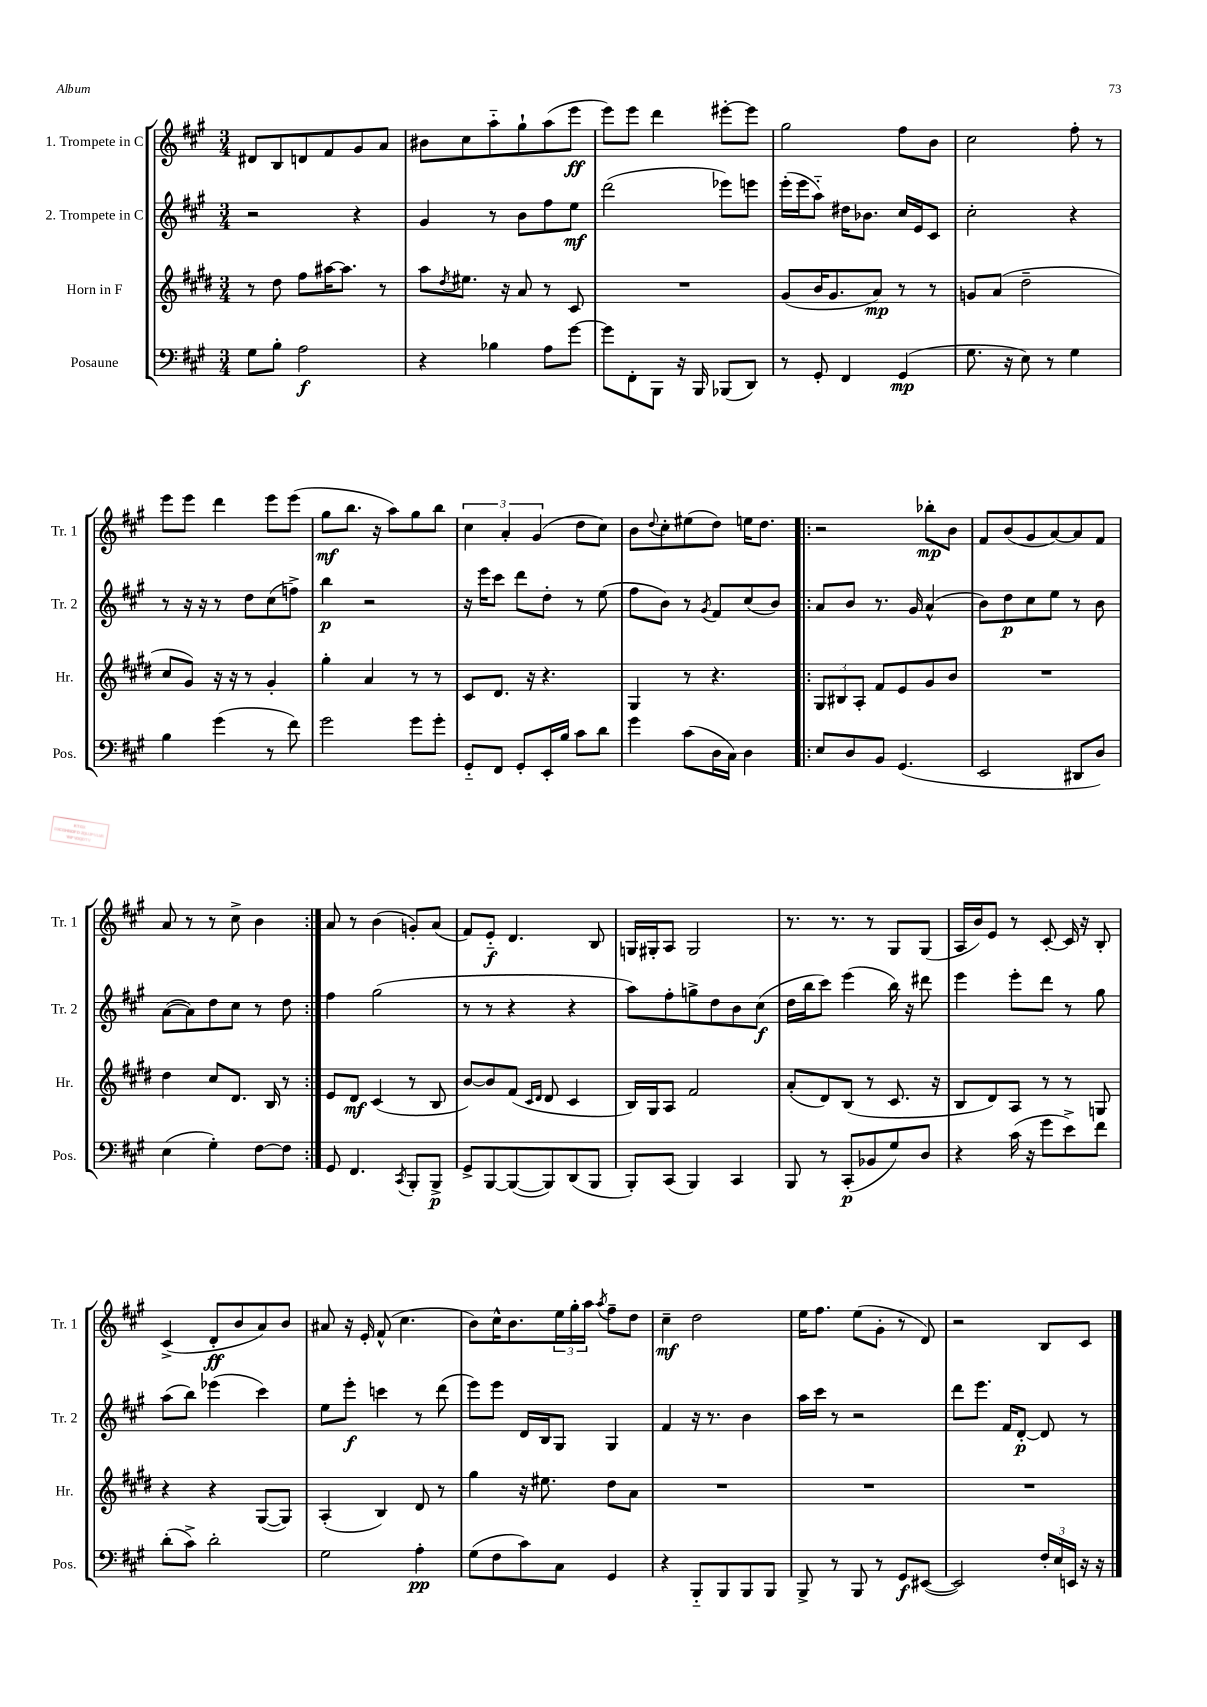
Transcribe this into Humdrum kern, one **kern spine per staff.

**kern	**dynam	**kern	**dynam	**kern	**dynam	**kern	**dynam
*part4	*part4	*part3	*part3	*part2	*part2	*part1	*part1
*staff4	*staff4	*staff3	*staff3	*staff2	*staff2	*staff1	*staff1
*I"Posaune	*	*I"Horn in F	*	*I"2. Trompete in C	*	*I"1. Trompete in C	*
*I'Pos.	*	*I'Hr.	*	*I'Tr. 2	*	*I'Tr. 1	*
*clefF4	*	*clefG2	*	*clefG2	*	*clefG2	*
*k[f#c#g#]	*	*k[f#c#g#d#]	*	*k[f#c#g#]	*	*k[f#c#g#]	*
*M3/4	*	*M3/4	*	*M3/4	*	*M3/4	*
=19	=19	=19	=19	=19	=19	=19	=19
8G#\L	.	8r	.	2r	.	8d#X/L	.
8B'\J	.	8dd#\	.	.	.	8B/	.
2A\	f	8ff#\L	.	.	.	8dn/	.
.	.	[16aa#X\K	.	.	.	8f#/	.
.	.	8.aa#\J]	.	.	.	.	.
.	.	.	.	4r	.	8g#/	.
.	.	8r	.	.	.	8a/J	.
=20	=20	=20	=20	=20	=20	=20	=20
4r	.	8aa\L	.	4g#/	.	8b#X\L	.
.	.	8qdd#/	.	.	.	.	.
.	.	8.ee#X\J	.	.	.	8cc#\	.
4B-X\	.	.	.	8r	.	8aa\	.
.	.	16r	.	.	.	.	.
.	.	8a/	.	8b\L	.	8gg#`\	.
8A\L	.	8r	.	8ff#\	.	(8aa\	.
[8g#\J	.	8c#/	.	8ee\J	mf	8eee\J	ff
=21	=21	=21	=21	=21	=21	=21	=21
8g#\L]	.	2.r	.	(2ddd\	.	8eee\L)	.
8FF#'\	.	.	.	.	.	8eee\J	.
8BBB\J	.	.	.	.	.	4ddd\	.
16r	.	.	.	.	.	.	.
16BBB/	.	.	.	.	.	.	.
(8BBB-X/L	.	.	.	8eee-X\L)	.	[8eee#X'\L	.
8DD/J)	.	.	.	8eeen\J	.	8eee#\J]	.
=22	=22	=22	=22	=22	=22	=22	=22
8r	.	(8g#/L	.	(16eee'\LL	.	2gg#\	.
.	.	.	.	16eee\J	.	.	.
8GG#'/	.	16b/K	.	8aa\J)	.	.	.
.	.	8.g#/	.	.	.	.	.
4FF#/	.	.	.	16dd#X\KL	.	.	.
.	.	.	.	8.b-X\J	.	.	.
.	.	8a/J)	mp	.	.	.	.
(4GG#/	mp	8r	.	16cc#/LL	.	8ff#\L	.
.	.	.	.	16e/J	.	.	.
.	.	8r	.	8c#/J	.	8b\J	.
=23	=23	=23	=23	=23	=23	=23	=23
8.G#\	.	8gn/L	.	2cc#'\	.	2cc#\	.
.	.	(8a/J	.	.	.	.	.
16r	.	.	.	.	.	.	.
8E\)	.	2dd#~\	.	.	.	.	.
8r	.	.	.	.	.	.	.
4G#\	.	.	.	4r	.	8ff#'\	.
.	.	.	.	.	.	8r	.
!!LO:LB:g=z
=24	=24	=24	=24	=24	=24	=24	=24
4B\	.	8cc#/L	.	8r	.	8eee\L	.
.	.	8g#/J)	.	16r	.	8eee\J	.
.	.	.	.	16r	.	.	.
(4g#\	.	16r	.	8r	.	4ddd\	.
.	.	16r	.	.	.	.	.
.	.	8r	.	8dd\L	.	.	.
8r	.	4g#'/	.	(8cc#\	.	8eee\L	.
8f#\)	.	.	.	8ffn^\J)	.	(8eee\J	.
=25	=25	=25	=25	=25	=25	=25	=25
2g#\	.	4gg#'\	.	4bb\	p	8gg#\L	mf
.	.	.	.	.	.	8.bb\J	.
.	.	4a/	.	2r	.	.	.
.	.	.	.	.	.	16r	.
.	.	.	.	.	.	8aa\L)	.
8g#\L	.	8r	.	.	.	8gg#\	.
8g#'\J	.	8r	.	.	.	8bb\J	.
=26	=26	=26	=26	=26	=26	=26	=26
8GG#/L	.	8c#/L	.	16r	.	6cc#\	.
.	.	.	.	16eee\KL	.	.	.
8FF#/J	.	8.d#/J	.	8ccc#\J	.	.	.
.	.	.	.	.	.	6a'/	.
8GG#'/L	.	.	.	8ddd\L	.	.	.
.	.	16r	.	.	.	.	.
.	.	.	.	.	.	(6g#/	.
16EE'/L	.	4.r	.	8dd'\J	.	.	.
16B/JJ	.	.	.	.	.	.	.
8c#\L	.	.	.	8r	.	8dd\L	.
8d\J	.	.	.	(8ee\	.	8cc#\J)	.
=27	=27	=27	=27	=27	=27	=27	=27
4g#\	.	4G#/	.	8ff#\L	.	8b\L	.
.	.	.	.	.	.	8qqdd/	.
.	.	.	.	8b\J)	.	8cc#'\	.
(8c#\L	.	8r	.	8r	.	(8ee#X\	.
.	.	.	.	8qg#/	.	.	.
16D\L	.	4.r	.	8f#/L	.	8dd\J)	.
16C#\JJ)	.	.	.	.	.	.	.
4D\	.	.	.	(8cc#/	.	16een\KL	.
.	.	.	.	.	.	8.dd\J	.
.	.	.	.	8b/J)	.	.	.
=28!|:	=28!|:	=28!|:	=28!|:	=28!|:	=28!|:	=28!|:	=28!|:
8E/L	.	12G#/L	.	8a/L	.	2r	.
.	.	12B#X/	.	.	.	.	.
8D/	.	.	.	8b/J	.	.	.
.	.	12A'/J	.	.	.	.	.
8BB/J	.	8f#/L	.	8.r	.	.	.
(4.GG#/	.	8e/	.	.	.	.	.
.	.	.	.	16g#/	.	.	.
.	.	8g#/	.	(4a^^/	.	8bb-X'\L	mp
.	.	8b/J	.	.	.	8b\J	.
=29	=29	=29	=29	=29	=29	=29	=29
2EE/	.	2.r	.	8b\L)	.	8f#/L	.
.	.	.	.	8dd\	p	(8b/	.
.	.	.	.	8cc#\	.	8g#/	.
.	.	.	.	8ee\J	.	[8a/)	.
8DD#X/L	.	.	.	8r	.	8a/]	.
8D/J)	.	.	.	8b\	.	8f#/J	.
!!LO:LB:g=z
=30	=30	=30	=30	=30	=30	=30	=30
(4E\	.	4dd#\	.	([8a\L	.	8a/	.
.	.	.	.	8a\])	.	8r	.
4G#'\)	.	8cc#/L	.	8dd\	.	8r	.
.	.	8.d#/J	.	8cc#\J	.	8cc#^\	.
[8F#\L	.	.	.	8r	.	4b\	.
.	.	16B/	.	.	.	.	.
8F#\J]	.	8r	.	8dd\	.	.	.
=31:|!	=31:|!	=31:|!	=31:|!	=31:|!	=31:|!	=31:|!	=31:|!
8GG#/	.	8e/L	.	4ff#\	.	8a/	.
4.FF#/	.	8d#/J	mf	.	.	8r	.
.	.	(4c#/	.	(2gg#\	.	(4b\	.
8qCC#/	.	.	.	.	.	.	.
8BBB'/L	.	8r	.	.	.	8gn'/L)	.
8BBB^/J	p	8B/	.	.	.	(8a/J	.
=32	=32	=32	=32	=32	=32	=32	=32
8GG#^/L	.	[8b/L)	.	8r	.	8f#/L)	.
[8BBB/	.	8b/]	.	8r	.	8e/J	f
(8BBB/_	.	(8f#/J	.	4r	.	4.d/	.
.	.	16qqc#/LL	.	.	.	.	.
.	.	16qqd#/JJ	.	.	.	.	.
8BBB/])	.	8d#/	.	.	.	.	.
(8DD/	.	4c#/	.	4r	.	.	.
8BBB/J	.	.	.	.	.	8B/	.
=33	=33	=33	=33	=33	=33	=33	=33
8BBB'/L)	.	16B/LL)	.	8aa\L)	.	16Gn/LL	.
.	.	16G#/J	.	.	.	16G#X'/J	.
(8CC#/J	.	8A/J	.	8ff#'\	.	8A/J	.
4BBB/)	.	2f#/	.	8ggn^\	.	2G#/	.
.	.	.	.	8dd\	.	.	.
4CC#/	.	.	.	8b\	.	.	.
.	.	.	.	(8cc#\J	f	.	.
=34	=34	=34	=34	=34	=34	=34	=34
8BBB/	.	(8a'/L	.	16dd\LL	.	8.r	.
.	.	.	.	16bb\J	.	.	.
8r	.	8d#/)	.	8ccc#\J)	.	.	.
.	.	.	.	.	.	8.r	.
(8CC#'/L	p	(8B/J	.	(4eee\	.	.	.
8BB-X/	.	8r	.	.	.	8r	.
8G#/)	.	8.c#/	.	16bb\)	.	8G#/L	.
.	.	.	.	16r	.	.	.
8D/J	.	.	.	8ddd#X\	.	(8G#/J	.
.	.	16r	.	.	.	.	.
=35	=35	=35	=35	=35	=35	=35	=35
4r	.	8B/L	.	4eee\	.	16A/LL	.
.	.	.	.	.	.	16b/J)	.
.	.	8d#/)	.	.	.	8e/J	.
(16c#\	.	8A/J	.	8eee'\L	.	8r	.
16r	.	.	.	.	.	.	.
8g#\L	.	8r	.	8ddd\J	.	[8c#'/	.
8e^\)	.	8r	.	8r	.	16c#/]	.
.	.	.	.	.	.	16r	.
8f#\J	.	8Gn/	.	8gg#\	.	8B'/	.
!!LO:LB:g=z
=36	=36	=36	=36	=36	=36	=36	=36
(8d'\L	.	4r	.	(8aa\L	.	(4c#^/	.
8c#^\J)	.	.	.	8bb\J)	.	.	.
2d'\	.	4r	.	(4eee-X\	.	8d'/L	ff
.	.	.	.	.	.	8b/	.
.	.	([8G#/L	.	4ccc#\)	.	8a/)	.
.	.	8G#/J])	.	.	.	8b/J	.
=37	=37	=37	=37	=37	=37	=37	=37
2G#\	.	(4A'/	.	8ee\L	.	8a#X/	.
.	.	.	.	8eee'\J	f	16r	.
.	.	.	.	.	.	16e'/	.
.	.	4B/)	.	4cccn\	.	(8f#^^/	.
.	.	.	.	.	.	4.cc#\	.
4A'\	pp	8d#/	.	8r	.	.	.
.	.	8r	.	(8ddd\	.	.	.
=38	=38	=38	=38	=38	=38	=38	=38
(8G#\L	.	4gg#\	.	8eee\L)	.	8b\L)	.
8F#\	.	.	.	8eee\J	.	16cc#^^\K	.
.	.	.	.	.	.	8.b\	.
8c#\)	.	16r	.	16d/LL	.	.	.
.	.	8.ee#X\	.	16B/J	.	.	.
8C#\J	.	.	.	8G#/J	.	24ee\L	.
.	.	.	.	.	.	24gg#'\	.
.	.	.	.	.	.	24aa\JJ	.
.	.	.	.	.	.	8qaa/	.
4GG#/	.	8dd#\L	.	4G#/	.	8ff#~\L	.
.	.	8a\J	.	.	.	8dd\J	.
=39	=39	=39	=39	=39	=39	=39	=39
4r	.	2.r	.	4f#/	.	4cc#~\	mf
8BBB/L	.	.	.	16r	.	2dd\	.
.	.	.	.	8.r	.	.	.
8BBB/	.	.	.	.	.	.	.
8BBB/	.	.	.	4b\	.	.	.
8BBB/J	.	.	.	.	.	.	.
=40	=40	=40	=40	=40	=40	=40	=40
8BBB^/	.	2.r	.	16aa\LL	.	16ee\KL	.
.	.	.	.	16ccc#\JJ	.	8.ff#\J	.
8r	.	.	.	8r	.	.	.
8BBB/	.	.	.	2r	.	(8ee\L	.
8r	.	.	.	.	.	8g#'\J	.
8GG#/L	f	.	.	.	.	8r	.
([8EE#X/J	.	.	.	.	.	8d/)	.
=41	=41	=41	=41	=41	=41	=41	=41
2EE#/])	.	2.r	.	8ddd\L	.	2r	.
.	.	.	.	8.eee\J	.	.	.
.	.	.	.	16f#/KL	.	.	.
.	.	.	.	[8d'/J	p	.	.
24F#'/LL	.	.	.	8d/]	.	8B/L	.
24E/	.	.	.	.	.	.	.
24EEn/JJ	.	.	.	.	.	.	.
16r	.	.	.	8r	.	8c#/J	.
16r	.	.	.	.	.	.	.
==	==	==	==	==	==	==	==
*-	*-	*-	*-	*-	*-	*-	*-
